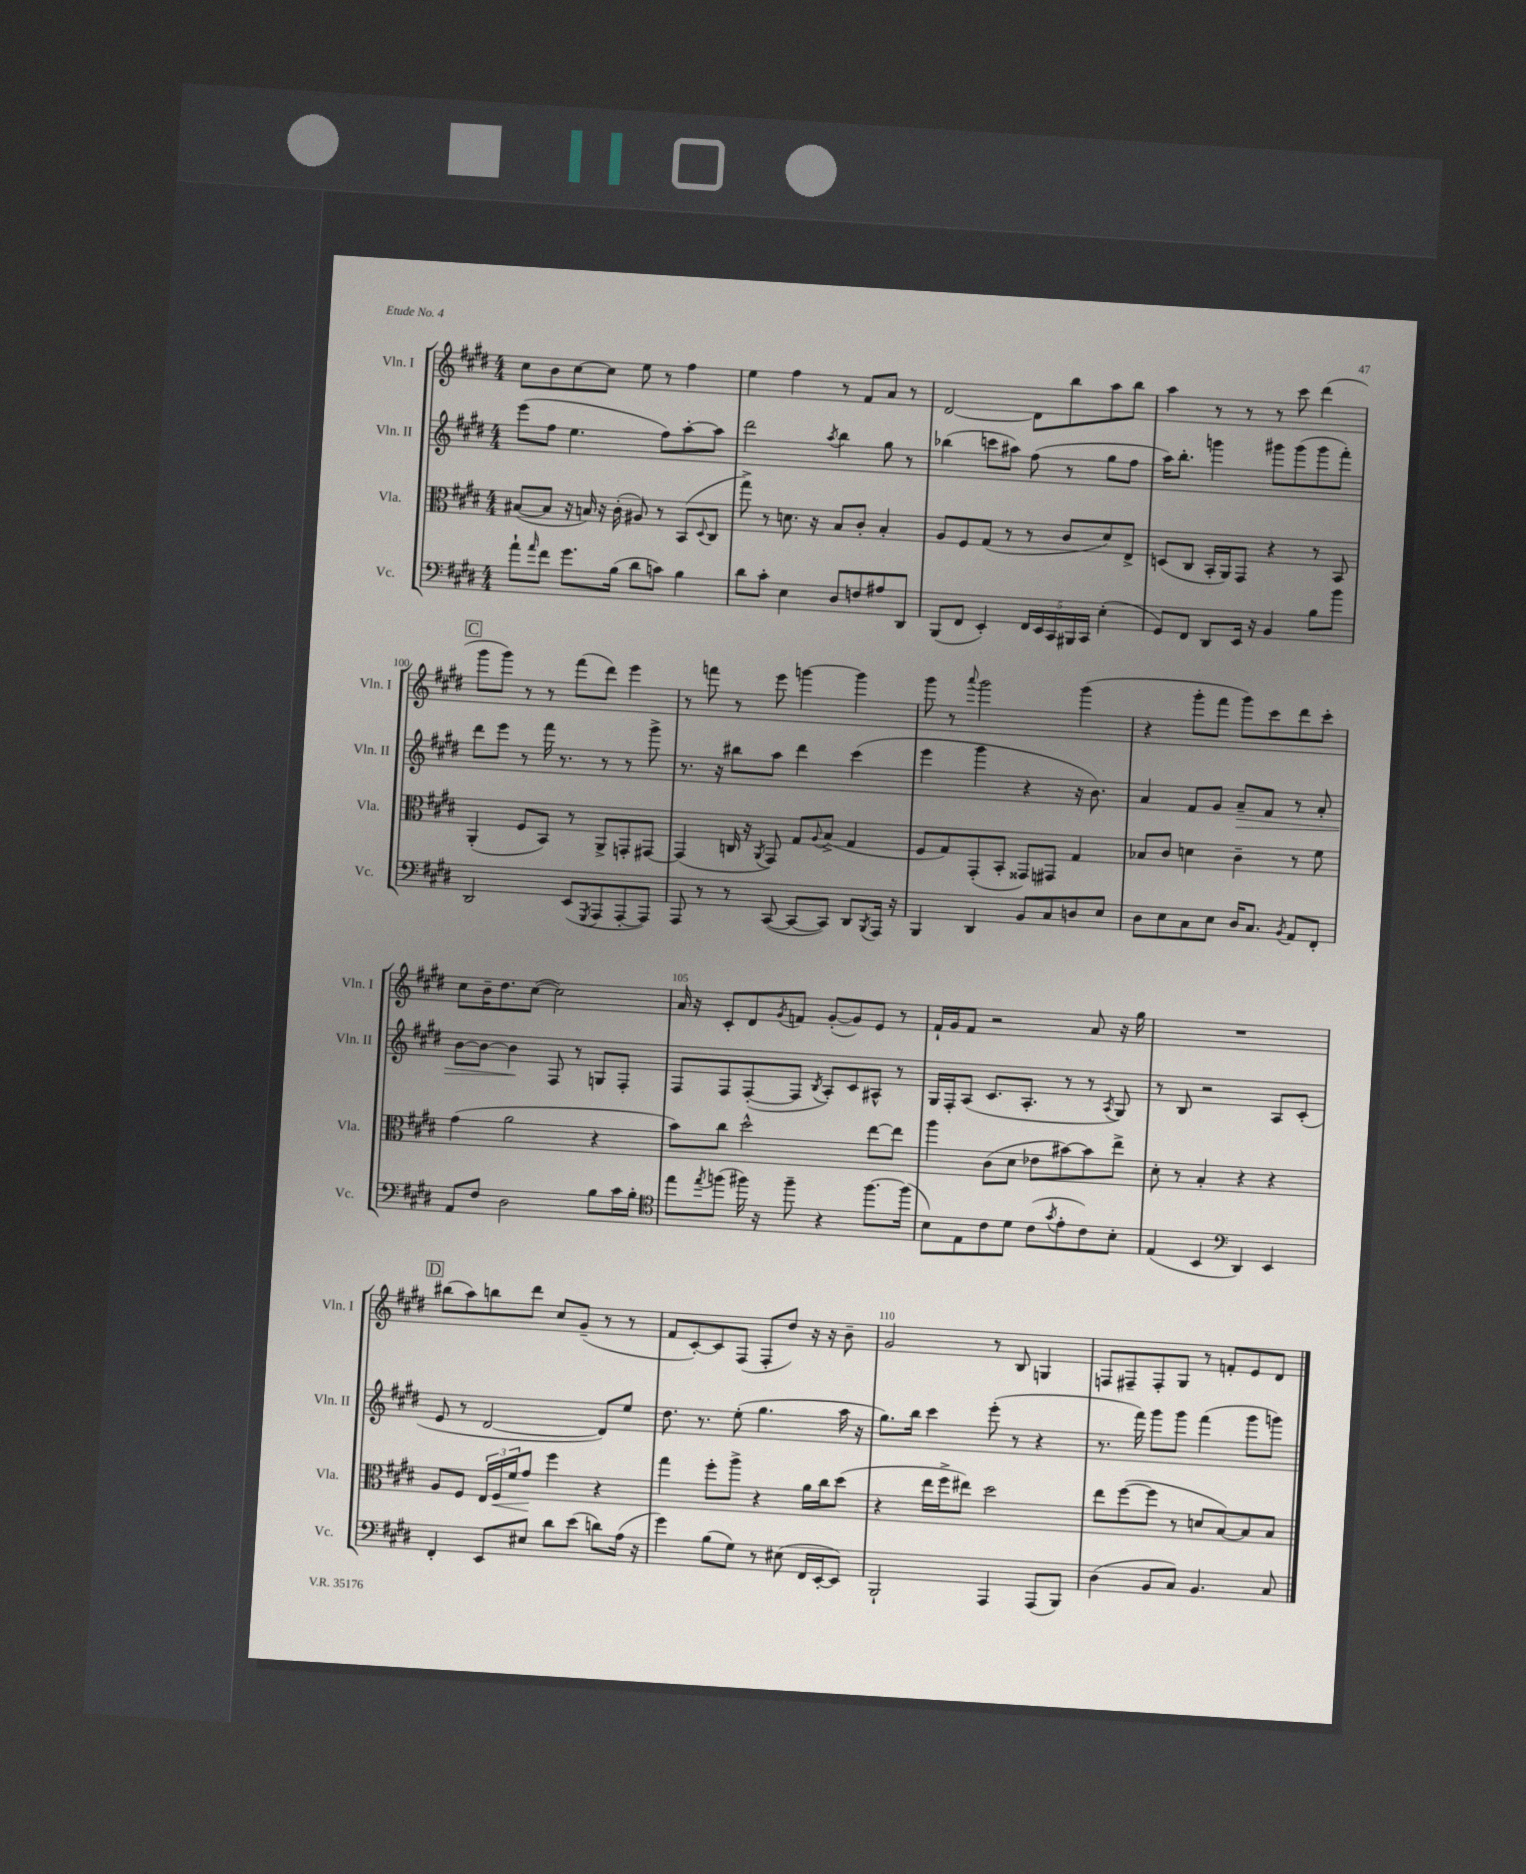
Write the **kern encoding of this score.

**kern	**kern	**dynam	**kern	**dynam	**kern
*part4	*part3	*part3	*part2	*part2	*part1
*staff4	*staff3	*staff3	*staff2	*staff2	*staff1
*I"Vc.	*I"Vla.	*	*I"Vln. II	*	*I"Vln. I
*I'Vc.	*I'Vla.	*	*I'Vln. II	*	*I'Vln. I
*clefF4	*clefC3	*	*clefG2	*	*clefG2
*k[f#c#g#d#]	*k[f#c#g#d#]	*	*k[f#c#g#d#]	*	*k[f#c#g#d#]
*M4/4	*M4/4	*	*M4/4	*	*M4/4
=96	=96	=96	=96	=96	=96
8a`\L	([8B#X/L	.	(8eee\L	.	8cc#\L
16qqa/	.	.	.	.	.
8f#\J	8B#/J]	.	8ff#\J	.	8b\
8.g#\L	16r	.	4.ee\	.	[8cc#\
.	16Bn/)	.	.	.	.
.	16r	.	.	.	8cc#\J]
(16B\Jk	(16c#'\	.	.	.	.
8d#\L	8A#X/)	.	.	.	8ee\
8cn\J)	8r	.	8ff#\L)	.	8r
4B\	(8BB/L	.	[8aa'\	.	4ff#\
.	8qqD#/	.	.	.	.
.	8C#/J	.	8aa\J]	.	.
=97	=97	=97	=97	=97	=97
8d#\L	8gg#^\)	.	2ddd#\	.	4ee\
8c#'\J	8r	.	.	.	.
4E\	8.dn\	.	.	.	4ff#\
.	16r	.	.	.	.
.	.	.	8qaa/	.	.
8D#/L	8B/L	.	4bb\	.	8r
8Fn/	8c#'/J	.	.	.	8f#/L
8A#X/	4B'/	.	8gg#\	.	8a/J
8DD#/J	.	.	8r	.	8r
=98	=98	=98	=98	=98	=98
(8BBB/L	8A/L	.	(4bb-X\	.	[2d#/
8FF#/J	8F#/	.	.	.	.
4EE'/)	(8G#/J	.	8cccn\L	.	.
.	8r	.	8aa#X\J)	.	.
20FF#/LL	8r	.	(8ff#\	.	8d#\L]
20EE/	.	.	.	.	.
20CC#/	.	.	.	.	.
.	8c#/L	.	8r	.	8bb\
20BBB#X/	.	.	.	.	.
20CC#/JJ	.	.	.	.	.
(4E'\	8d#/)	.	8gg#\L	.	8aa\
.	8E^/J	.	8ff#\J	.	8bb\J
=99	=99	=99	=99	=99	=99
8GG#/L)	(8Dn/L	.	16aa\KL)	.	4aa\
.	.	.	8.bb'\J	.	.
8FF#/J	8C#/J	.	.	.	.
8DD#/L	16BB'/LL	.	4gggn\	.	8r
.	16AA/J)	.	.	.	.
16EE/Jk	8GG#/J	.	.	.	8r
16r	.	.	.	.	.
4BB/	4r	.	8ggg#X\L	.	8r
.	.	.	(8ggg#\	.	8ccc#\
8B\L	8r	.	8ggg#\	.	(4ddd#\
8b\J	8BB/	.	8fff#'\J)	.	.
!!LO:LB:g=z
!!LO:REH:place=s1:t=C
=100	=100	=100	=100	=100	=100
2DD#/	(4AA'/	.	8ddd#\L	.	8ggg#\L
.	.	.	8eee\J	.	8ggg#\J)
.	8F#/L	.	8r	.	8r
.	8BB/J)	.	16fff#\	.	8r
.	.	.	8.r	.	.
(8EE/L	8r	.	.	.	(8fff#\L
8qGGG#/	.	.	.	.	.
8AAA/	8AA^/L	.	8r	.	8ddd#\J)
[8AAA'/	8GGn'/	.	8r	.	4eee\
8AAA/J])	[8GG#X/J	.	8ggg#^\	.	.
=101	=101	=101	=101	=101	=101
8AAA/	(4GG#/]	.	8.r	.	8r
8r	.	.	.	.	8fffn\
.	.	.	16r	.	.
8r	16Cn/	.	8bb#X\L	.	8r
.	16r	.	.	.	.
.	8qAA/	.	.	.	.
([8CC#/	8GG#/)	.	8aa\J	.	8eee\
8CC#/L_	8G#/L	.	4ddd#\	.	[4gggn\
.	8qqA/	.	.	.	.
8CC#/J])	(8B^/J	.	.	.	.
8DD#/L	4G#/	.	(4ccc#\	.	4ggg\]
8qBBB/	.	.	.	.	.
16AAA/Jk	.	.	.	.	.
16r	.	.	.	.	.
=102	=102	=102	=102	=102	=102
4BBB/	8F#/L	.	4eee\	.	8ggg#\
.	8G#/)	.	.	.	8r
.	.	.	.	.	8qqaaa/
4DD#/	(8GG#'/	.	4ggg#\	.	2ggg#\
.	8BB'/J	.	.	.	.
8BB/L	8GG##X/L)	.	4r	.	.
8C#/	8GG#X/J	.	.	.	.
8Dn/	4G#/	.	16r	.	(4ggg#\
.	.	.	8.b\)	.	.
8E/J	.	.	.	.	.
=103	=103	=103	=103	=103	=103
8D#\L	8B-X/L	.	4a/	.	4r
8E\	8c#/J	.	.	.	.
8C#\	4dn\	.	8f#/L	.	8ggg#'\L
8E\J	.	.	8g#/J	.	8fff#\J
!	!	!	!	!LO:HP:b	!
16D#/KL	4c#~\	.	8a~/L	>	8ggg#\L)
8.C#/J	.	.	.	.	.
.	.	.	8f#/J	.	8ccc#\
8qBB/	.	.	.	.	.
8AA/L	8r	.	8r	.	8ddd#\
8FF#'/J	8f#\	.	8a'/	.	8ccc#'\J
!!LO:LB:g=z
=104	=104	=104	=104	=104	=104
8AA/L	(4g#\	.	[8b\L	.	8cc#\L
8F#/J	.	.	8b\J_	.	16b~\K
.	.	.	.	.	8.dd#\
2D#\	2a\	.	4b\]	.	.
.	.	.	.	.	([8cc#\J
.	.	.	8F#/	]	2cc#\])
.	.	.	8r	.	.
8B\L	4r	.	8Gn/L	.	.
16c#\L	.	.	8F#'/J	.	.
16B'\JJ	.	.	.	.	.
=105	=105	=105	=105	=105	=105
*clefC4	*	*	*	*	*
8ee\L	8b\L)	.	8F#/L	.	16a/
.	.	.	.	.	16r
8qee/	.	.	.	.	.
(8ffn\J	8cc#\J	.	8F#/	.	8c#'/L
16ff#X\)	2dd#^^\	.	([8F#'/	.	8d#/
16r	.	.	.	.	.
.	.	.	.	.	8qg#/
8ff#~\	.	.	8F#/J]	.	8fn/J
.	.	.	8qB/	.	.
4r	.	.	8A'/L)	.	([8g#'/L
.	.	.	8c#/	.	8g#/])
[8.ff#\L	[8ee\L	.	8A#X^^/J	.	8e/J
.	8ee\J]	.	8r	.	8r
(16ff#\Jk]	.	.	.	.	.
=106	=106	=106	=106	=106	=106
8B\L)	4aa\	.	16G#/LL	.	16f#`/LL
.	.	.	16F#'/J	.	16g#/J
8E\	.	.	(8A/J	.	8f#/J
8c#\	(8c#\L	.	8.c#/L	.	2r
8d#\J	8d#\J	.	.	.	.
.	.	.	8.A'/J	.	.
(8c#\L	8e-X\L	.	.	.	.
8qg#/	.	.	.	.	.
8e'\	[8b#X\)	.	8r	.	.
8c#\)	8b#\]	.	8r	.	8a/
.	.	.	8qA/	.	.
8B'\J	8ee^\J	.	8G#/)	.	16r
.	.	.	.	.	16gg#\
=107	=107	=107	=107	=107	=107
(4E/	8d#'\	.	8r	.	1r
.	8r	.	8B/	.	.
4BB/	4B'/	.	2r	.	.
*clefF4	*	*	*	*	*
4DD#/)	4r	.	.	.	.
4EE/	4r	.	8A/L	.	.
.	.	.	(8c#'/J	.	.
!!LO:LB:g=z
!!LO:REH:place=s1:t=D
=108	=108	=108	=108	=108	=108
4FF#'/	8A/L	.	8e/	.	(8bb#X\L
.	8F#/J	.	8r	.	8aa\)
8EE/L	24E/LL	.	[2d#/	.	8bbn\
!	!	!LO:HP:b	!	!	!
.	24F#/	<	.	.	.
.	24f#/J	.	.	.	.
8E#X/J	8g#/J	.	.	.	8ddd#\J
8d#\L	4ff#\	[	.	.	8cc#/L
(8e\J	.	.	.	.	(8g#~/J
8dn\L)	4r	.	8d#/L])	.	8r
(16A\Jk	.	.	8ee/J	.	8r
16r	.	.	.	.	.
=109	=109	=109	=109	=109	=109
4g#\)	4gg#\	.	8.dd#\	.	8f#/L
.	.	.	.	.	[8c#'/)
.	.	.	8.r	.	.
(8B\L	8ff#'\L	.	.	.	8c#/]
8G#\J)	8aa^\J	.	(8ee'\	.	(8F#/J
8r	4r	.	4.gg#\	.	8F#'/L
(8E#X\	.	.	.	.	8dd#/J)
16FF#/LL	16a\LL	.	.	.	16r
[16EE'/J	16cc#\J	.	.	.	16r
8EE/J])	(8dd#\J	.	16aa\	.	8b~\
.	.	.	16r	.	.
=110	=110	=110	=110	=110	=110
2BBB`/	4r	.	8.gg#\L)	.	2g#/
.	.	.	16bb\Jk	.	.
.	16ee\LL	.	4ccc#\	.	.
.	16ff#^\J	.	.	.	.
.	8ee#X\J)	.	.	.	.
4AAA/	2dd#\	.	(8eee'\	.	8r
.	.	.	8r	.	8B/
(8AAA/L	.	.	4r	.	4Gn/
8BBB/J)	.	.	.	.	.
=111	=111	=111	=111	=111	=111
(4D#\	8ee\L	.	8.r	.	8Fn/L
.	([8ff#\	.	.	.	8F#X~/
.	.	.	16fff#\)	.	.
8BB/L	8ff#\J]	.	8ggg#\L	.	8F#'/
8C#/J)	8r	.	8ggg#\J	.	8G#/J
4.BB/	8dn/L	.	(4fff#\	.	8r
.	[8B/)	.	.	.	8fn'/L
.	8B/]	.	8ggg#\L	.	8e/
8C#/	8B/J	.	8gggn\J)	.	8d#/J
==	==	==	==	==	==
*-	*-	*-	*-	*-	*-
